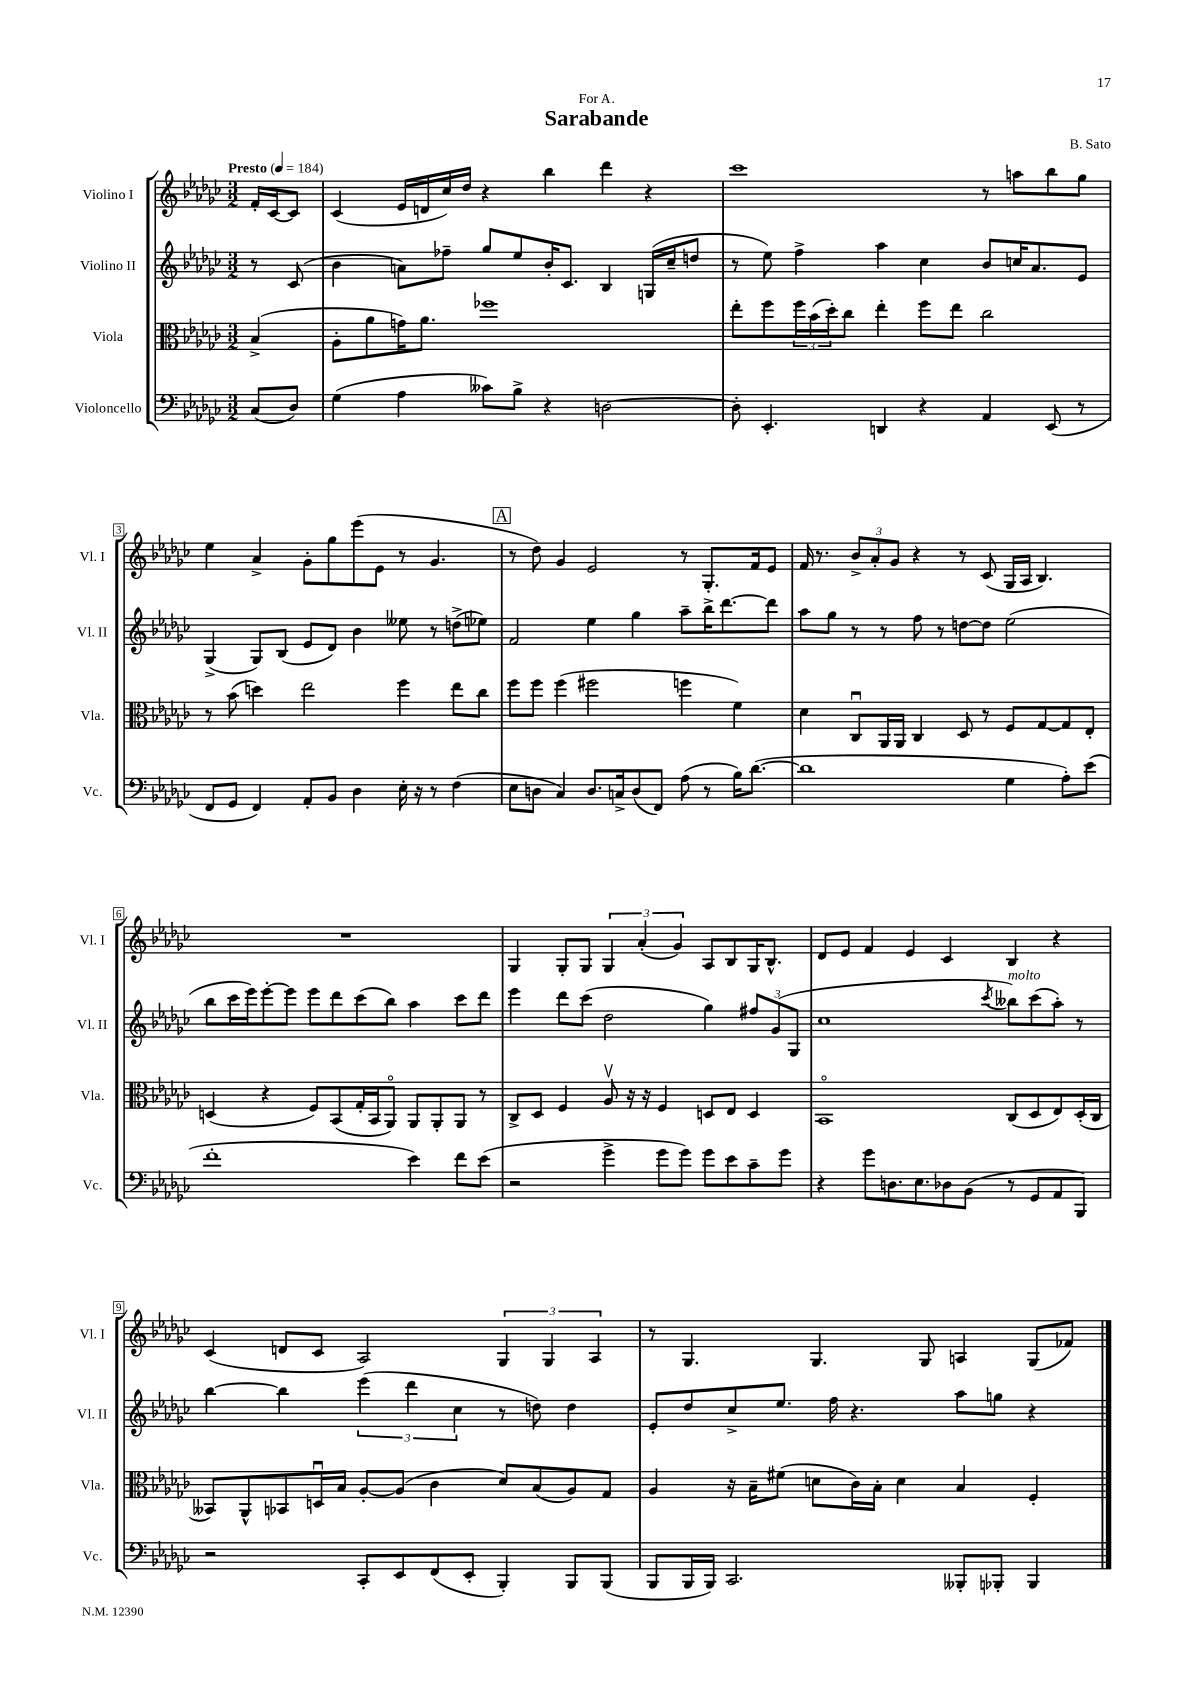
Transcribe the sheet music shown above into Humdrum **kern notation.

**kern	**kern	**kern	**kern
*staff4	*staff3	*staff2	*staff1
*clefF4	*clefC3	*clefG2	*clefG2
*k[b-e-a-d-g-c-]	*k[b-e-a-d-g-c-]	*k[b-e-a-d-g-c-]	*k[b-e-a-d-g-c-]
*M3/2	*M3/2	*M3/2	*M3/2
*MM184	*MM184	*MM184	*MM184
(8C-/L	(4B-^/	8r	16f'/LL
.	.	.	[16c-/J
8D-/J)	.	(8c-/	8c-/]J
=	=	=	=
(4G-\	8A-'\L	4b-\	(4c-/
.	8a-\	.	.
4A-\	16g\K)	8a\L)	16e-/LL
.	8.a-\J	.	16d/
.	.	8ff-~\J	16cc-/)
.	.	.	16dd-/JJ
8c--\L)	1ff-	8gg-/L	4r
8B-^\J	.	8ee-/	.
4r	.	16b-'/K	4bb-\
.	.	8.c-/J	.
[2D\	.	4B-/	4ddd-\
.	.	(16G/LL	4r
.	.	16cc-~/J	.
.	.	8dd/J	.
=	=	=	=
8D'\]	8ee-'\L	8r	1ccc-
4.EE-'/	8ff\	8ee-\)	.
.	24ff\L	4ff^\	.
.	(24b-\	.	.
.	24dd-'\J)	.	.
.	8cc-\J	.	.
4DD/	4ee-'\	4aa-\	.
4r	8ff\L	4cc-\	.
.	8ee-\J	.	.
4AA-/	2cc-\	8b-/L	8r
.	.	16cc/K	8aa\L
.	.	8.a-/	.
(8EE-/	.	.	8bb-\
8r	.	8e-/J	8gg-\J
=	=	=	=
8FF/L	8r	(4G-^/	4ee-\
8GG-/J	(8b-\	.	.
4FF/)	4dd\)	8G-/L)	4a-^/
.	.	(8B-/J	.
8AA-'/L	2ee-\	8e-/L	8g-'\L
8BB-/J	.	8d-/J)	8gg-\
4D-\	.	4b-\	(8eee-\
.	.	.	8e-\J
16E-'\	4ff\	8ee--\	8r
16r	.	.	.
8r	.	8r	4.g-/
(4F\	8ee-\L	(8dd^\L	.
.	8cc-\J	8ee-\J)	.
=	=	=	=
8E-\L	8ff\L	2f/	8r
8D\J	8ff\J	.	8dd-\)
4C-/)	(4ff\	.	4g-/
8.D/L	2ff#\	4ee-\	2e-/
16C^/k	.	.	.
(8D/	.	4gg-\	.
8FF/J)	.	.	.
(8A-\	4ff\	8aa-~\L	8r
8r	.	16bb-^\K	8.G-'/L
.	.	[8.ddd-\	.
16B-\LK)	4f\)	.	.
([8.d-\J	.	.	16f/k
.	.	8ddd-\]J	8e-/J
=	=	=	=
1d-]	4d-\	8aa-\L	16f/
.	.	.	8.r
.	.	8gg-\J	.
.	8C-u/L	8r	12b-^/L
.	.	.	12a-'/
.	16AA-/L	8r	.
.	.	.	12g-/J
.	16AA-/JJ	.	.
.	4C-/	8ff\	4r
.	.	8r	.
.	8D-/	[8dd\L	8r
.	8r	8dd\]J	(8c-/
4G-\	8F/L	(2ee-\	16G-/LL
.	.	.	16A-/JJ
.	[8G-/	.	4.B-/)
8A-'\L)	8G-/]	.	.
(8e-\J	8E-'/J	.	.
=	=	=	=
1f'	(4D/	8bb-\L	1.r
.	.	16ccc-\L	.
.	.	16eee-\J)	.
.	4r	[8eee-'\	.
.	.	8eee-\]J	.
.	8F/L)	8eee-\L	.
.	(8BB-/	8ddd-\	.
.	16G-'/L	(8ccc-\	.
.	16BB-/J	.	.
.	8AA-o/J)	8bb-\J)	.
4e-\)	8AA-/L	4aa-\	.
.	8AA-'/	.	.
8f\L	8AA-/J	8ccc-\L	.
(8e-\J	8r	8ddd-\J	.
=	=	=	=
2r	8C-^/L	4eee-\	4G-/
.	8D-/J	.	.
.	4F/	8ddd-\L	8G-'/L
.	.	(8ccc-\J	8G-/J
4g-^\	8A-v/	2dd-\	6G-/
.	16r	.	.
.	.	.	(6a-'/
.	16r	.	.
8g-\L	4F/	.	.
.	.	.	6g-/)
8g-\J)	.	.	.
8g-\L	8D/L	4gg-\)	8A-/L
8e-\	8E-/J	.	8B-/
8c-~\	4D/	12ff#/L	16G-/K
.	.	.	8.B-^^/J
.	.	(12g-/	.
8g-\J	.	.	.
.	.	12G-/J	.
=	=	=	=
4r	1BB-o	1cc-	8d-/L
.	.	.	8e-/J
8g-\L	.	.	4f/
8.D\	.	.	.
.	.	.	4e-/
8.E-\	.	.	.
8D-\	.	.	4c-/
(8BB-\J	.	.	.
.	.	8qccc-/	.
8r	(8C-/L	8bb--\L)	4B-/
8GG-/L	8D-/	(8ccc-\	.
8AA-/	8E-/)	8aa-'\J)	4r
8BBB-/J)	(16D-'/L	8r	.
.	16C-/JJ	.	.
=	=	=	=
2r	8BB--/L)	[4bb-\	(4c-/
.	8AA-^^/	.	.
.	8BB-/	4bb-\]	8d/L
.	16Du/L	.	8c-/J
.	16B-/JJ	.	.
8CC-'/L	[8A-'/L	(6eee-\	2A-/)
8EE-/	(8A-/]J	.	.
.	.	6ddd-\	.
(8FF/	4c-\	.	.
.	.	6cc-\	.
8EE-'/J	.	.	.
4BBB-'/)	8d-/L)	8r	6G-/
.	(8B-/	8dd\)	.
.	.	.	6G-/
8BBB-/L	8A-/)	4dd\	.
.	.	.	6A-/
(8BBB-/J	8G-/J	.	.
=	=	=	=
8BBB-/L	4A-/	8e-'/L	8r
16BBB-/L	.	8dd-/	4.G-/
16BBB-/JJ)	.	.	.
2.CC-/	16r	8cc-^/	.
.	16B-~\LK	.	.
.	(8f#\J	8.ee-/J	.
.	8d\L	.	4.G-/
.	.	16ff\	.
.	16c-\L)	4.r	.
.	16B-'\JJ	.	.
.	4d\	.	.
.	.	.	8G-/
8BBB--'/L	4B-/	8aa-\L	4A/
8BBB-'/J	.	8gg\J	.
4BBB-/	4F'/	4r	(8G-/L
.	.	.	8f-/J)
==	==	==	==
*-	*-	*-	*-
